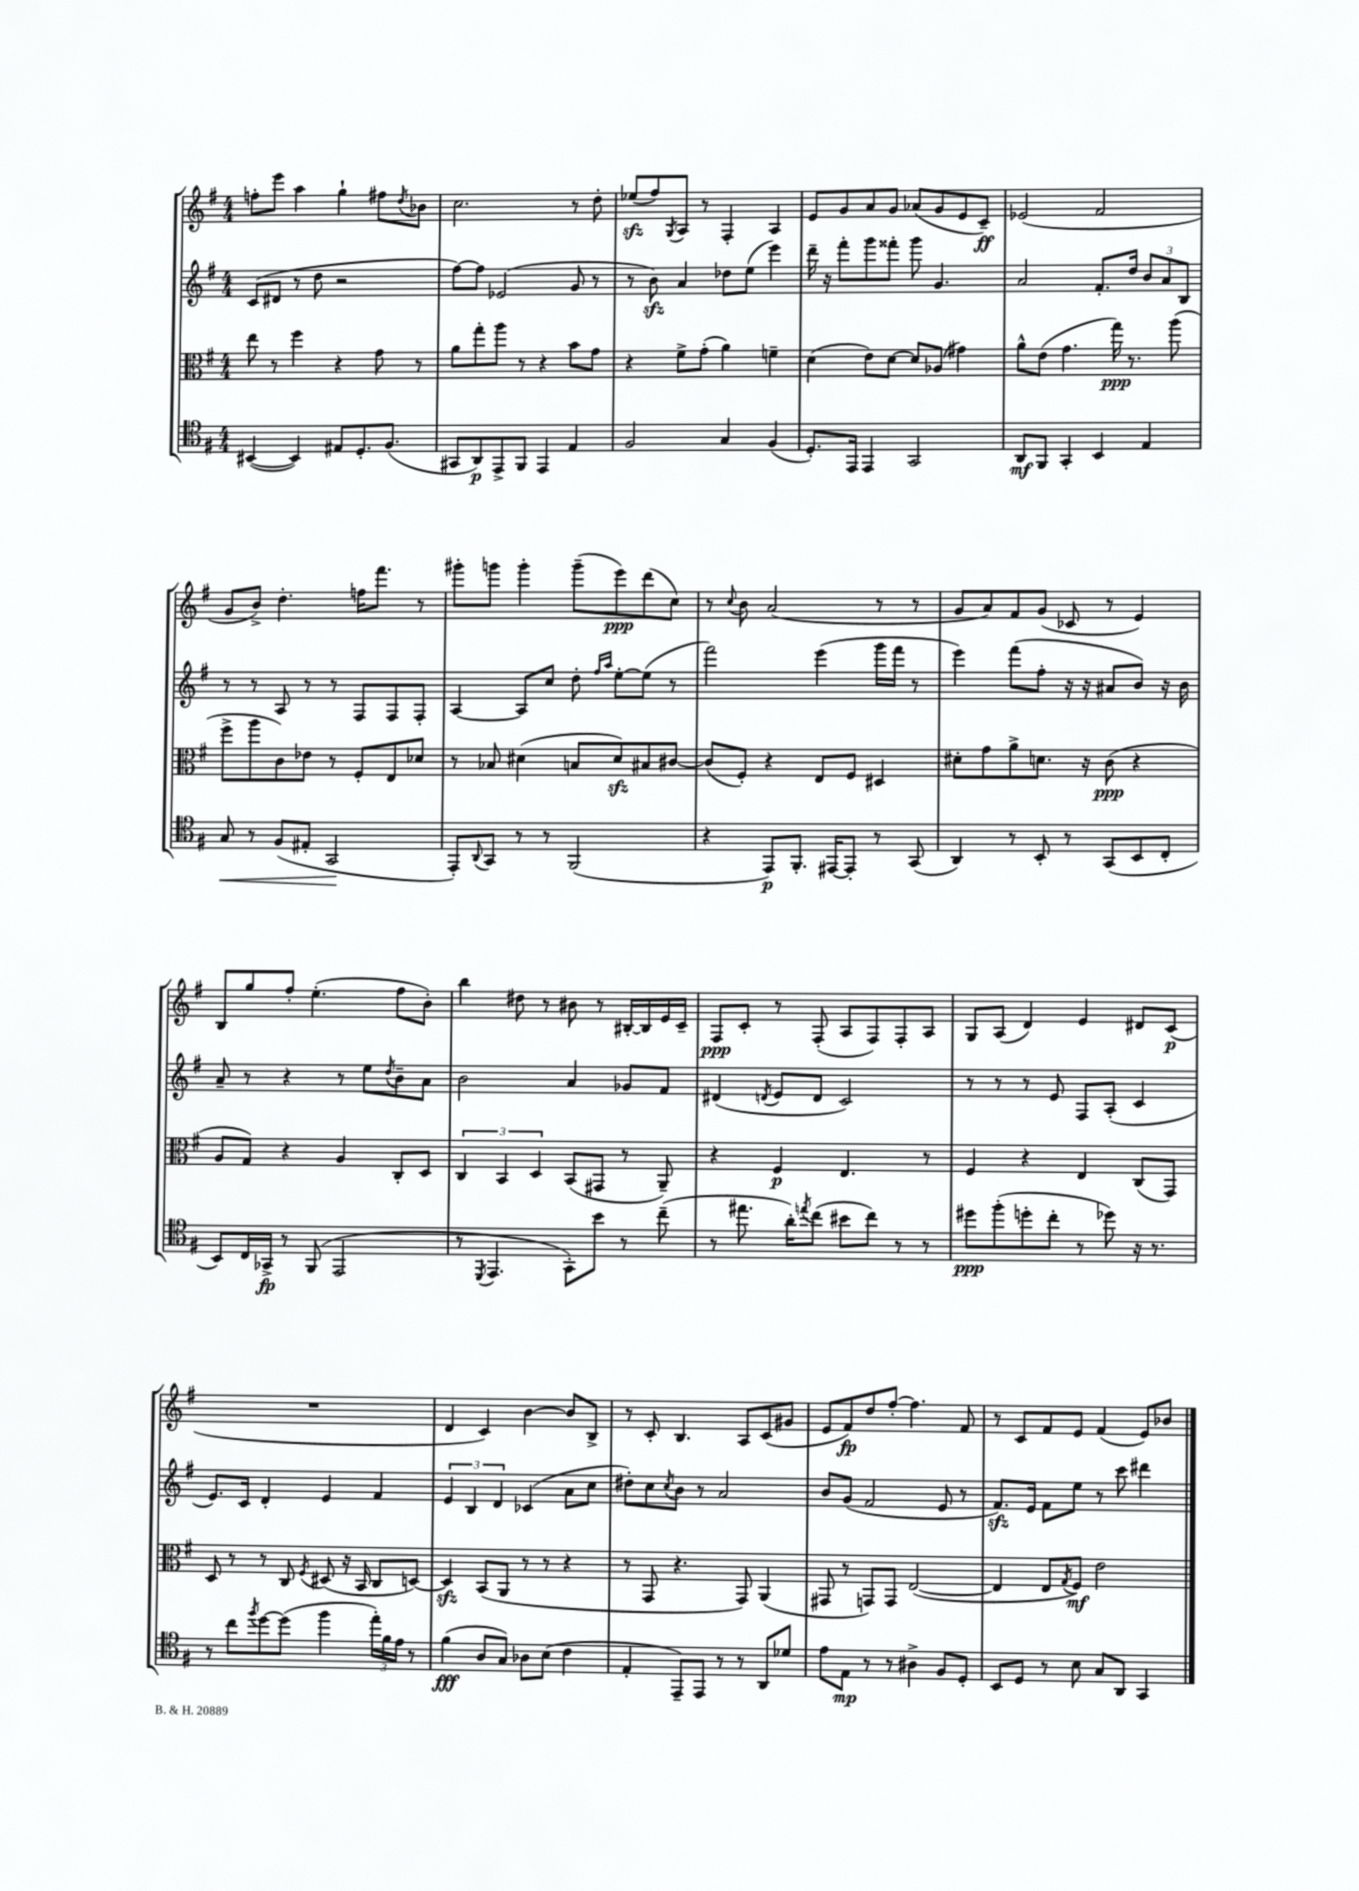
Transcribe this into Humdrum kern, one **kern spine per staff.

**kern	**kern	**kern	**kern
*staff4	*staff3	*staff2	*staff1
*clefC4	*clefC3	*clefG2	*clefG2
*k[f#]	*k[f#]	*k[f#]	*k[f#]
*M4/4	*M4/4	*M4/4	*M4/4
([4BB#	8ee	(8c	8ff'
.	8r	8d#	8eee
4BB#])	4ff#	8r	4aa
.	.	8dd	.
8E#	4r	2r	4gg`
8.D'	.	.	.
.	8g	.	8ff#
(8.F#	.	.	.
.	.	.	8qdd
.	8r	.	8b-
=	=	=	=
8GG#	8a	[8ff#)	2.cc
8AA)	8gg'	8ff#]	.
8EE^	8aa	(2e-	.
8FF#	8r	.	.
4EE	4r	.	.
4E	8b	8g	8r
.	8g	8r	8dd'
=	=	=	=
2F#	4r	8r	(8ee-
.	.	8b)	8ff#)
.	.	.	8qG
.	8f#^	4a	8A
.	(8g'	.	8r
4G	4a)	8dd-	4F#'
.	.	(8ee	.
(4F#	4f~	4eee)	4A
=	=	=	=
8.D')	(4d	16ddd~	8e
.	.	16r	.
.	.	8fff#'	8g
16EE	.	.	.
4EE	8e)	8ggg	8a
.	[8d	8fff##'	8g
2GG	8d]	8ggg	(8a-
.	(8A-	4.g	8g
.	4g#)	.	8e
.	.	.	8c~)
=	=	=	=
8AA	8a^^	2a	(2e-
8FF#	(8e	.	.
4GG'	4.g	.	.
4BB	.	8.f#'	2f#
.	16gg)	.	.
.	8.r	16dd	.
4E	.	12b	.
.	.	12a	.
.	(8aa	.	.
.	.	12B	.
=	=	=	=
8G	8ff#^	8r	8g
8r	8aa	8r	8b^)
(8F#	8c)	8A	4.dd'
8E#'	8e-	8r	.
2GG	8r	8r	.
.	8F#'	8F#	16ff
.	.	.	8.fff#
.	8E	8F#	.
.	8d-	8F#'	8r
=	=	=	=
8EE')	8r	[4A	8ggg#'
8qqAA	.	.	.
8GG	8B-	.	8ggg
8r	(4d#	8A]	4ggg'
8r	.	8cc	.
(2FF#	8B	8dd'	(8ggg~
.	.	16qqff#	.
.	.	16qqaa	.
.	8d#)	[8ee'	8eee)
.	8B#	(8ee]	(8ddd
.	[8c#	8r	8cc)
=	=	=	=
4r	(8c#]	2fff#)	8r
.	.	.	8qqcc
.	8F#')	.	8b
8EE)	4r	.	(2a
8.FF#'	.	.	.
.	8E	(4eee	.
[16EE#	.	.	.
8EE#']	8F#	.	.
8r	4D#	16ggg	8r
.	.	16fff#	.
(8GG	.	8r	8r
=	=	=	=
4AA)	8d#'	4eee)	8g
.	8g	.	8a)
8r	8a^	(8fff#	8f#
8BB'	8.d	8ff#'	(8g
8r	.	16r	8c-
.	16r	16r	.
(8GG	(8c	8a#	8r
8BB	4r	8b)	4e)
8C'	.	16r	.
.	.	16b	.
=	=	=	=
8BB)	8A	8a~	8B
16C	8G)	8r	8gg
16GG-^	.	.	.
8r	4r	4r	8ff#'
(8FF#	.	.	(4.ee'
2EE	4A	8r	.
.	.	8ee	.
.	.	8qdd	.
.	8C'	8b~	8ff#
.	8D	8a	8b')
=	=	=	=
8r	6C	2b	4bb
8qDD	.	.	.
4.EE	.	.	.
.	6BB	.	.
.	.	.	8dd#
.	6D	.	.
.	.	.	8r
8GG')	(8BB	4a	8b#
8b	8GG#	.	8r
8r	8r	8g-	[16B#'
.	.	.	16B#]
(8cc~	8AA~)	8f#	16e
.	.	.	16c~
=	=	=	=
8r	4r	(4d#	8F#
8.ee#	.	.	8c'
.	.	8qd	.
.	4F#	8e	8r
16a')	.	.	.
8qee	.	.	.
(8cc	.	8d	(8F#'
8b#	4.E	2c)	8A
8cc)	.	.	8F#)
8r	.	.	8F#'
8r	8r	.	8A
=	=	=	=
8dd#	4F#	8r	8G
(8ff#'	.	8r	(8A
8dd'	4r	8r	4d)
8cc'	.	8e	.
8r	4E	8F#	4e
8dd-)	.	(8A'	.
16r	(8C	4c	8d#
8.r	.	.	.
.	8GG)	.	(8c
=	=	=	=
8r	8D	8.e)	1r
8cc	8r	.	.
.	.	16c	.
8qff#	.	.	.
[8dd	8r	4d'	.
(8dd]	8C	.	.
.	8qF#	.	.
4ff#	(8D#	4e	.
.	16r	.	.
.	16BB	.	.
24ee')	8C	4f#	.
24f#	.	.	.
24e	.	.	.
8r	[8D)	.	.
=	=	=	=
(4f#	4D]	6e	4d
.	.	6B	.
8A	(8BB	.	4c)
.	.	6d	.
8G)	8AA	.	.
8A-	8r	(4c-	[4b
(8B	8r	.	.
4c	4r	8a	8b]
.	.	8cc	8B^
=	=	=	=
4E'	8r	8dd#')	8r
.	8GG	8cc	8c'
.	.	8qcc	.
8EE~)	4.r	8b	4.B
8EE	.	8r	.
8r	.	2a	.
8r	8GG)	.	8A
8AA	(4AA	.	(8c
8d-	.	.	8g#
=	=	=	=
8e	8GG#	8b	8e
8E	8r	(8g	8f#)
8r	8GG)	2f#	8dd
8r	8GG	.	[8ff#'
4A#^	([2E	.	4.ff#]
8F#	.	8e	.
8D'	.	8r	8f#
=	=	=	=
8BB	4E]	8.f#)	8r
8D	.	.	8c
.	.	16e	.
8r	8E	8f#	8f#
.	8qG	.	.
8B	8F#)	8ee	8e
8G	2e	8r	(4f#
8AA	.	8ccc	.
4GG	.	4ddd#	8e)
.	.	.	8b-
==	==	==	==
*-	*-	*-	*-
